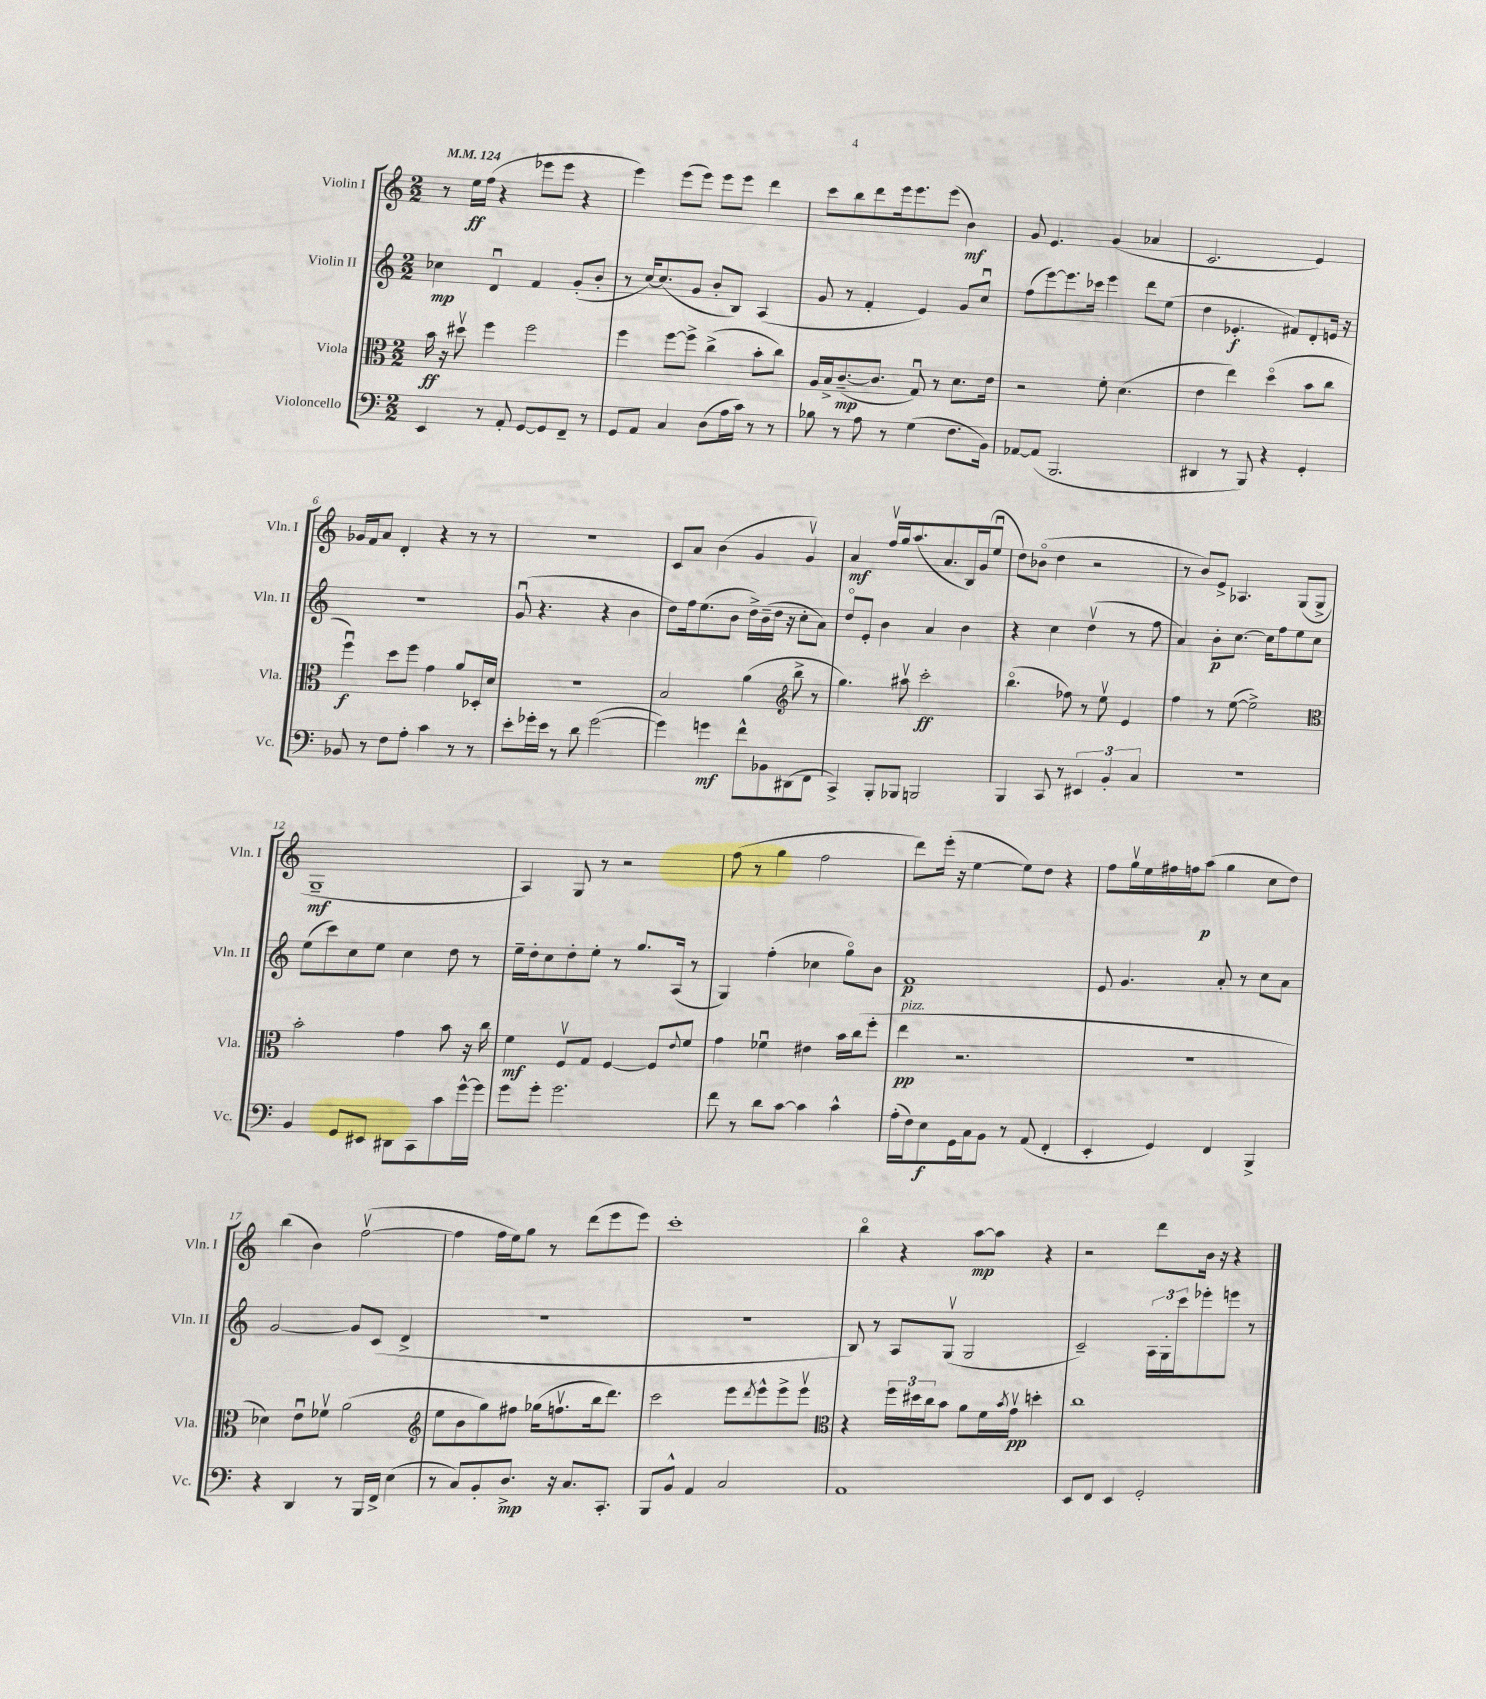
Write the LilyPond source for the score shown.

<<
\new StaffGroup <<
\new Staff = "s0" \with { instrumentName = "Violin I" shortInstrumentName = "Vln. I" } {
    \clef treble \key c \major \numericTimeSignature \time 2/2 \tempo 4 = 124
    r8 e''16\ff f''16( r4 ees'''8 ees'''8 r4 |
    e'''4) e'''8( e'''8) e'''8 e'''8 d'''4 |
    c'''8 b''8 d'''8 e'''16 e'''8. e'''8( b'4\mf) |
    g'8 e'4. g'4( aes'4 |
    c'2. e'4) |
    ges'16 f'16 a'8 d'4-. r4 r8 r8 |
    r1 |
    c'8 a'8 b'4( g'4 g'4\upbow) |
    a'4\mf f''16\upbow g''16 a''8.( a'8. b16) g'16( e''8\downbow |
    d''8) bes'8\flageolet( d''4 r2 |
    r8 b'8) e'8-> aes4. g8( g8-> |
    g1--\mf |
    a4) g8 r8 r2 |
    f''8( r8 g''4 f''2 |
    d'''8) e'''16-.( r16 e''4~ e''8) d''8 r4 |
    f''8 g''16\upbow e''16 fis''16 f''16 a''8\p( g''4 c''8 d''8) |
    b''4( b'4) f''2~\upbow( |
    f''4 f''16 e''16) g''8 r8 d'''8( e'''8 e'''8) |
    c'''1-. |
    b''4\flageolet r4 a''8~\mp a''8 r4 |
    r2 d'''8 b'16 r16 r4 \bar "|." |
}
\new Staff = "s1" \with { instrumentName = "Violin II" shortInstrumentName = "Vln. II" } {
    \clef treble \key c \major \numericTimeSignature \time 2/2
    ces''4\mp d'4\downbow f'4 g'8-.( b'8-. |
    r8 c''16~) c''8.( g'8 b'8-. b8) a4( |
    g'8 r8 f'4-. e'4) g'8 c''8\downbow |
    f''8( e'''8~) e'''8. ces'''16 e'''4 d'''8 e''8( |
    d''4 ees'4.-.\f fis'8) d'8-. e'16 r16 |
    r1 |
    g'8\downbow( r4. r4 b'4 |
    d''8) f''16 e''8.( b'8 d''16->) b'16--( d''16 r16 c''8-. a'8) |
    d''8\flageolet e'8-. b'4 a'4 b'4 |
    r4 c''4 d''4\upbow( r8 f''8 |
    a'4) b'8-.\p c''8.~ c''16 f''8 e''8 c''8 |
    e''8( c'''8) c''8 e''8 c''4 d''8 r8 |
    e''16-- d''16-. c''8 d''8-. e''8-. r8 g''8. a16( r8 |
    g4) f''4-.( ces''4 g''8\flageolet) b'8 |
    f'1\p |
    e'8 g'4. a'8-. r8 c''8 a'8 |
    g'2~ g'8 c'8( d'4-> |
    R1 |
    R1 |
    b8) r8 a8 g8\upbow( g2 |
    c'2--) \tuplet 3/2 { a16 g16-. c'''16 } ees'''8-. e'''8 r8 \bar "|." |
}
\new Staff = "s2" \with { instrumentName = "Viola" shortInstrumentName = "Vla." } {
    \clef alto \key c \major \numericTimeSignature \time 2/2
    b'16\ff r16 dis''8\upbow f''4 f''2 |
    f''4 f''8~ f''8-> c''4->( b'8-. c''8) |
    a16 b16-> c'8.~--\mp( c'8. g8\downbow) r8 d'8. e'16 |
    r2 f'8-. d'4.( |
    e'4 e''4) d''4\flageolet( b'8 c''8 |
    f''4\downbow\f) d''8 f''8 g'4 a'8 des16-. d'16 |
    r1 |
    b2 a'4( \clef treble b''8-> r8 |
    g''4.) ais''8\upbow c'''2-.\ff |
    b''4.\flageolet( fes''8) r8 e''8\upbow e'4 |
    f''4 r8 e''8~( e''2->) |
    \clef alto b'2-. g'4 b'8 r16 c''16 |
    f'4\mf f8\upbow g8 f4~ f8 \appoggiatura { e'8 } f'8 |
    g'4 fes'4\downbow eis'4 b'16 c''16( f''8-. |
    e''4\pp^\markup { \italic "pizz." } r2. |
    R1 |
    des'4) e'8\downbow fes'8\upbow a'2( |
    \clef treble e''8 b'8 g''8) fis''8 ges''16( f''8.\upbow b''16 d'''8.) |
    c'''2 e'''8 \acciaccatura { d'''8 } e'''8-^ e'''8-> e'''8\upbow |
    \clef alto r4 \tuplet 3/2 { f''16 dis''16 c''16 } b'8 a'8 f'16 \acciaccatura { b'8 } g'16\upbow\pp d''4-. |
    c''1 \bar "|." |
}
\new Staff = "s3" \with { instrumentName = "Violoncello" shortInstrumentName = "Vc." } {
    \clef bass \key c \major \numericTimeSignature \time 2/2
    e,4 r8 a,8-. g,8~ g,8 f,8-- r8 |
    g,8 a,8 c4 d8( a16 c'16) r8 r8 |
    bes8 r8 a8 r8 g4( f8. b,16) |
    aes,8~ aes,8( b,,2. |
    dis,4 r8 b,,8) r4 g,4-. |
    bes,8 r8 f8 a8-. c'4 r8 r8 |
    e'8-. ges'16-. e'16 r8 d'8 ges'2~( |
    ges'4) g'4\mf f'8-^ bes,8 dis,8( f,8 |
    c,4->) b,,8-. bes,,8 b,,2 |
    b,,4 c,8 r8 \tuplet 3/2 { eis,4 b,4-. c4 } |
    R1 |
    b,4 g,8 eis,8 dis,8 c,8 c'8 g'16~-^ g'16 |
    g'8 g'8-. g'2. |
    f'8 r8 d'8 c'8~ c'4 c'4-^ |
    a16-.( f16) e8\f g,16 c16 b,8 r8 a,8( f,4-. |
    e,4-. g,4) f,4 b,,4-> |
    r4 d,4 r8 b,,16 f,16-> e4( |
    r8 c8) b,8-. d8.->\mp r16 c8. c,8.-. |
    b,,8 b,8-^ a,4 c2 |
    a,1 |
    e,8 f,8 e,4 g,2-. \bar "|." |
}
>>
>>
